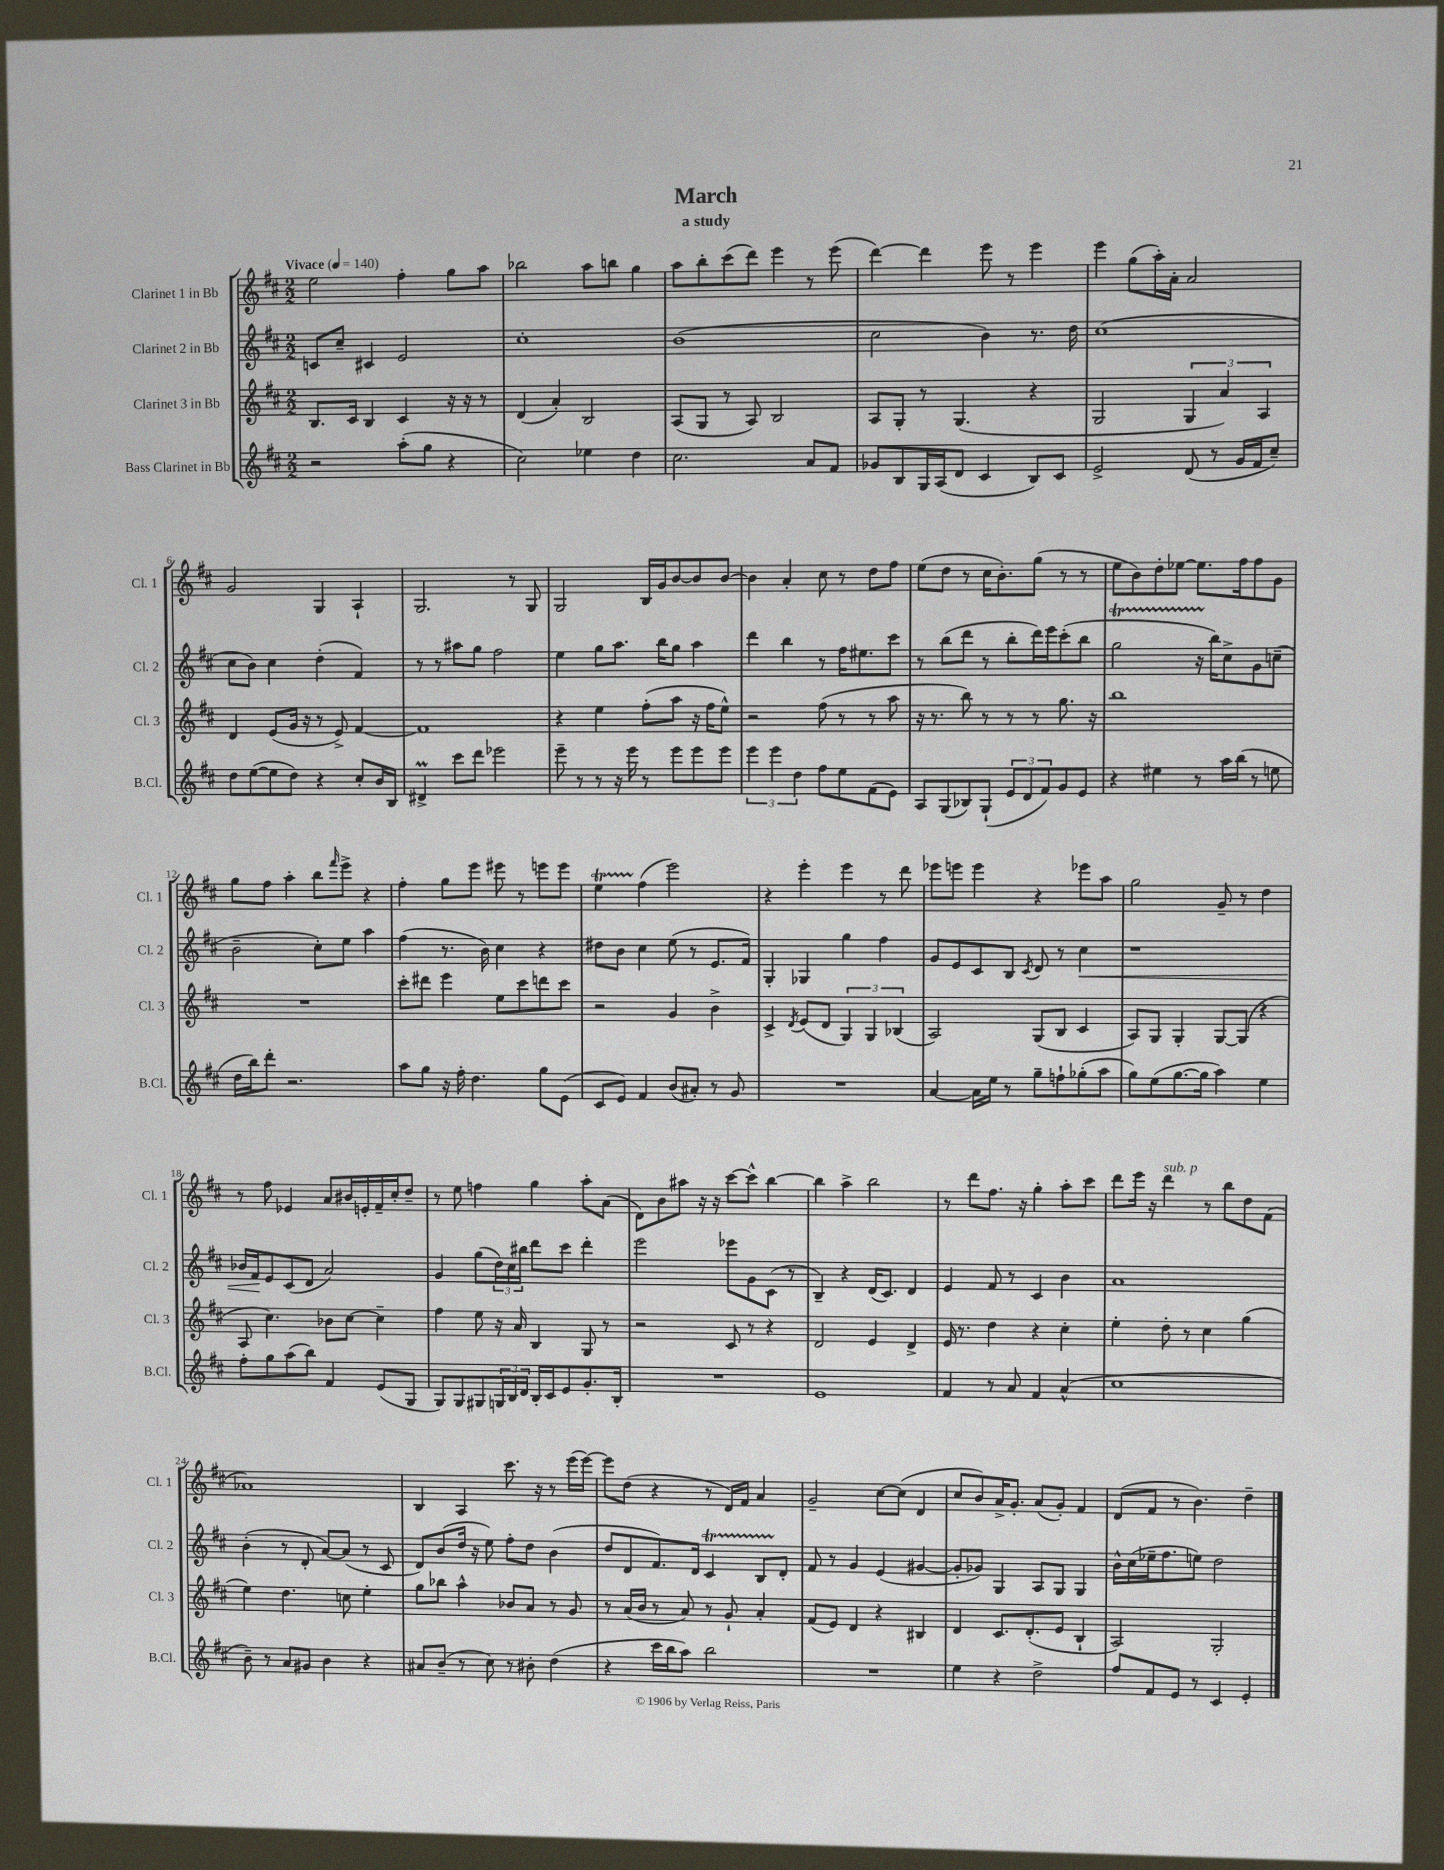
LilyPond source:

\header { title = "March" subtitle = "a study" }
<<
\new StaffGroup <<
\new Staff = "s0" \with { instrumentName = "Clarinet 1 in Bb" shortInstrumentName = "Cl. 1" } {
    \clef treble \key d \major \numericTimeSignature \time 2/2 \tempo "Vivace" 4 = 140
    e''2 fis''4-. g''8 a''8 |
    bes''2 a''8 b''8 g''4 |
    a''8 b''8-. cis'''8( d'''8) e'''4 r8 e'''8( |
    d'''4~) d'''4 e'''8 r8 e'''4 |
    e'''4 g''8( a''16-.) a'16-. a'2 |
    g'2 g4 a4-! |
    g2. r8 g8 |
    g2 b16 g'16 b'8~ b'8 b'8~ |
    b'4 a'4-. cis''8 r8 d''8 fis''8 |
    e''8( d''8 r8 cis''16 b'8.-.) g''8( r8 r8 |
    e''8 b'8) d''8-. ees''8~ ees''8. fis''16 fis''8 g'8 |
    g''8 fis''8 a''4-. b''8 \grace { fis'''16 } e'''8-> r4 |
    fis''4-. g''8 e'''8 eis'''8 r8 e'''8 e'''8 |
    e''4\startTrillSpan fis''4\stopTrillSpan( e'''2) |
    r4 e'''4-. e'''4 r8 d'''8 |
    ees'''8 e'''8 e'''4 r4 ees'''8 a''8 |
    g''2 g'8-- r8 d''4 |
    r8 fis''8 ees'4 a'8 bis'16 e'16-. fis'16-- cis''16-. d''8-- |
    r8 e''8 f''4 g''4 a''8-. a'8( |
    d'8) b'8 ais''8 r16 r16 cis'''8~ cis'''8-^ b''4~ |
    b''4 a''4-> b''2 |
    r8 d'''8 fis''8. r16 g''4-. a''8-. cis'''8 |
    d'''8 e'''16 r16 d'''4^\markup { \italic "sub. p" } r8 b''8 d''8 fis'8( |
    aes'1) |
    b4 a4 cis'''8. r16 r8 e'''16( e'''16~) |
    e'''8 d''8( r4 r8 d'16) fis'16 a'4 |
    g'2-- cis''8~ cis''8( d'4 |
    cis''8 b'8) a'16-> g'8.-. a'8( g'8-.) fis'4 |
    d'8( fis'8 r8 b'4.) d''4-- \bar "|." |
}
\new Staff = "s1" \with { instrumentName = "Clarinet 2 in Bb" shortInstrumentName = "Cl. 2" } {
    \clef treble \key d \major \numericTimeSignature \time 2/2
    c'8 cis''8-- cis'4 e'2 |
    cis''1-. |
    b'1( |
    cis''2 b'4) r8. d''16 |
    cis''1( |
    cis''8 b'8) cis''4 d''4-.( fis'4) |
    r8 r8 ais''8 g''8 fis''2 |
    e''4 g''8 a''8. b''16 g''8 a''4 |
    d'''4 b''4 r8 fis''16 eis''8. cis'''8 |
    r8 b''8( d'''8 r8 b''8-. d'''16) e'''16 cis'''8-.( b''8 |
    g''2\startTrillSpan r16 b''16\stopTrillSpan) cis''8-> g'8 c''8--( |
    b'2-- cis''8-.) e''8 a''4 |
    fis''4( r8. b'16) cis''4 r4 |
    dis''8 b'8 cis''4 e''8( r8 e'8. fis'16) |
    g4-. ges4 g''4 fis''4 |
    g'8 e'8 cis'8 b8 \acciaccatura { cis'8 } d'8 r8 cis''4\< |
    r1 |
    bes'16 fis'16\! e'8 cis'8( d'8 a'2) |
    g'4 g''8( \tuplet 3/2 { d''16) cis''16 bis''16 } d'''8 cis'''8 d'''4-. |
    e'''2 ees'''8 g'8 cis'8( r8 |
    b4--) r4 d'16( cis'8.) d'4 |
    e'4 fis'8 r8 cis'4 b'4 |
    a'1 |
    b'4-.( r8 d'8-. a'8~) a'8( r8 cis'8 |
    d'8) b'8( d''16 r16 e''8) fis''8-. d''8 b'4( |
    d''8 d'8 fis'8.) d'16 cis'4\startTrillSpan b8 d'8-.\stopTrillSpan |
    fis'8 r8 g'4 e'4( gis'4~ |
    gis'8-. ges'8) g4 a8 g8 g4 |
    b'16-^ cis''16( ees''16-- fis''8. e''8) d''2 \bar "|." |
}
\new Staff = "s2" \with { instrumentName = "Clarinet 3 in Bb" shortInstrumentName = "Cl. 3" } {
    \clef treble \key d \major \numericTimeSignature \time 2/2
    b8. cis'16 b4 cis'4 r16 r16 r8 |
    d'4( a'4-.) b2 |
    a8( g8 r8 a8) b2 |
    a8 g8-. r8 g4.( r4 |
    g2 \tuplet 3/2 { g4 a'4) a4 } |
    d'4 e'8( g'16 r16 r8 e'8->) fis'4~ |
    fis'1 |
    r4 e''4 fis''8-.( a''8 r16 fis''16 e''8-^) |
    r2 fis''8( r8 r8 a''8 |
    r16 r8. b''8) r8 r8 r8 g''8. r16 |
    b''1 |
    R1 |
    cis'''8-. dis'''8 e'''4 e''8 cis'''8 d'''8 cis'''8 |
    r2 g'4 b'4-> |
    cis'4-> \acciaccatura { d'8 } e'8( d'8 \tuplet 3/2 { g4) g4 bes4( } |
    a2) g8( b8 cis'4 |
    a8) g8 g4-. g8~ g8( r4 |
    a8 cis''4.) bes'8 cis''8~ cis''4-- |
    fis''4 e''8 r16 a'16 b4 g8 r8 |
    r2 cis'8 r8 r4 |
    d'2 e'4 d'4-> |
    e'16 r8. d''4 r4 cis''4-. |
    e''4-. d''8-. r8 cis''4 g''4( |
    e''4) d''4. c''8 e''4-. |
    g''8 bes''8 a''4-^ bes'8 a'8 r8 g'8 |
    r8 a'16( b'16 r8 a'8) r8 g'8-! a'4-. |
    fis'8( e'8) d'4 r4 bis4 |
    d'4 cis'8. d'8.-.( e'8 b4-! |
    a2) g2-. \bar "|." |
}
\new Staff = "s3" \with { instrumentName = "Bass Clarinet in Bb" shortInstrumentName = "B.Cl." } {
    \clef treble \key d \major \numericTimeSignature \time 2/2
    r2 a''8-.( g''8 r4 |
    cis''2) ees''4 d''4 |
    cis''2. a'8 fis'8 |
    ges'8 b8 g16 a16( d'8 cis'4 b8) cis'8 |
    e'2-> d'8( r8 g'16 fis'16 cis''8--) |
    d''8 e''8~( e''8 d''8) r4 cis''8-. b'16 b16 |
    dis'4->\prall cis'''8 d'''8 ees'''2 |
    e'''8-- r8 r8 r16 e'''16 r8 e'''8 e'''8 e'''8 |
    \tuplet 3/2 { e'''4 e'''4 d''4 } fis''8 e''8 fis'8( e'8) |
    a8 g8( bes8) g8-!( \tuplet 3/2 { e'8 d'8 fis'8) } g'8 e'8 |
    r4 eis''4 r8 a''16 b''16( r8 e''8 |
    d''16 b''16) d'''8-. r2. |
    a''8 g''8 r16 fis''16-. d''4. g''8 e'8( |
    cis'8 e'8) fis'4 b'8( ais'8-.) r8 g'8 |
    R1 |
    a'4~ a'16 e''16 r8 g''8-- f''8-! ges''8-.( a''8 |
    g''8) e''8( g''8.~ g''16 a''4) e''4 |
    fis''8-. g''8 a''8( b''8) fis'4 e'8( g8 |
    g8) g8 gis8 \tuplet 3/2 { g16 b16 d'16 } b16-. cis'16 e'8 g'8.-. b16-. |
    R1 |
    e'1 |
    fis'4 r8 a'8 fis'4 a'4-^( |
    cis''1 |
    b'8--) r8 a'8 gis'8 b'4 r4 |
    ais'8 b'8--( r8 cis''8) r8 bis'8-. d''4( |
    r4 cis'''16 b''16 a''8) b''2 |
    R1 |
    e''4 r4 d''2-> |
    fis''8 fis'8 e'8 r8 cis'4 e'4-. \bar "|." |
}
>>
>>
